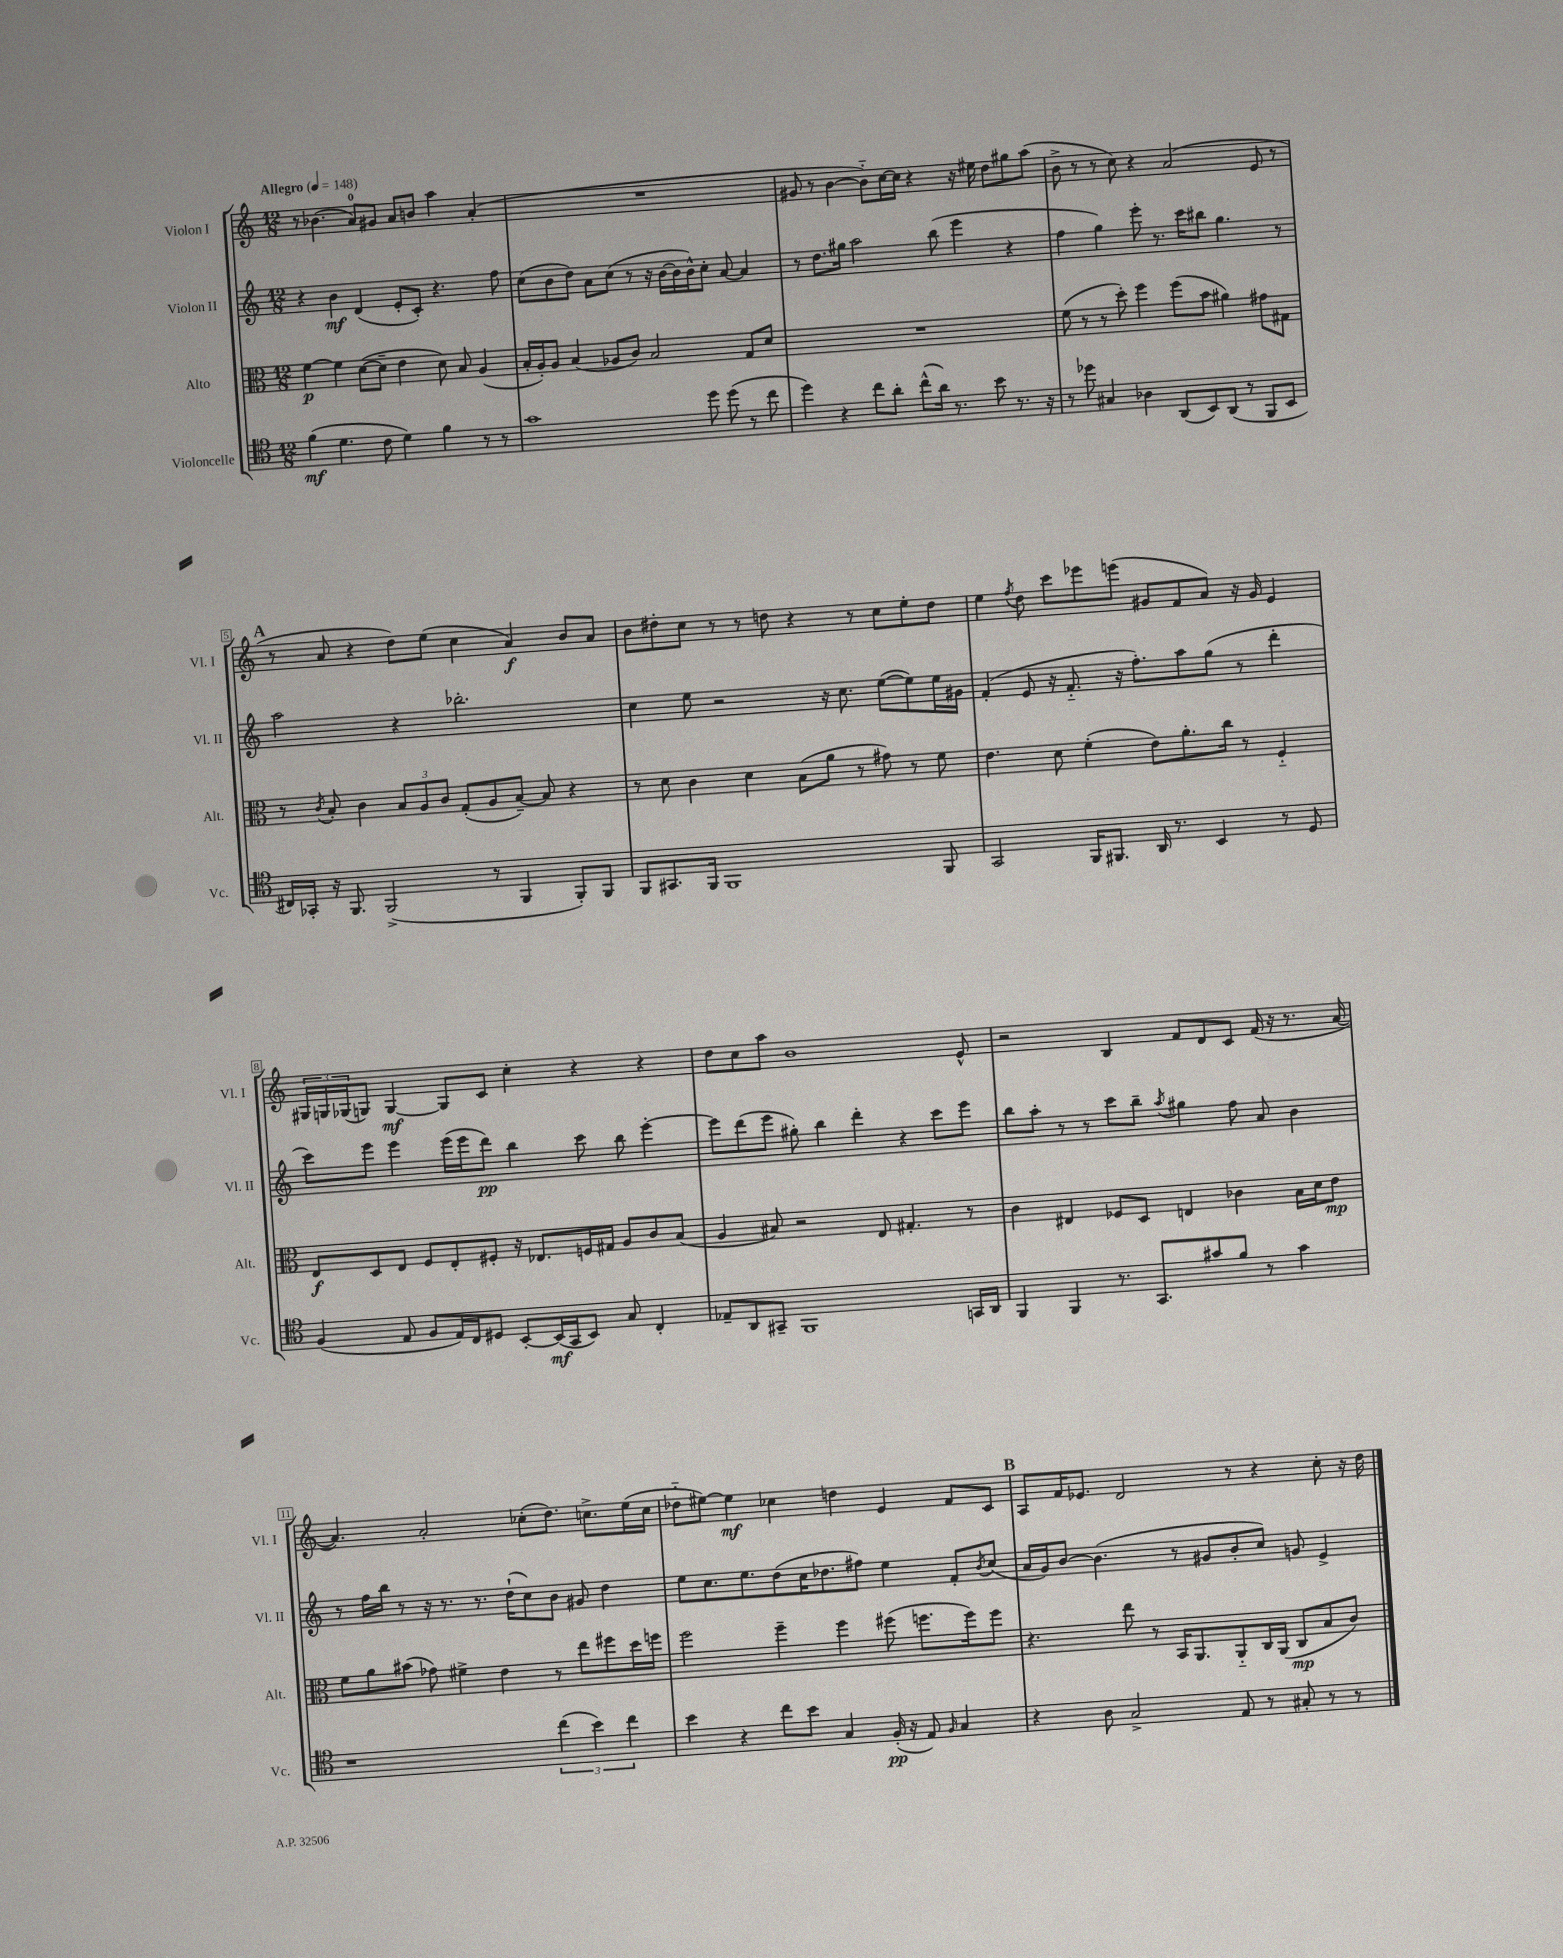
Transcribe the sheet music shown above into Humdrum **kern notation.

**kern	**kern	**kern	**kern
*staff4	*staff3	*staff2	*staff1
*clefC4	*clefC3	*clefG2	*clefG2
*k[]	*k[]	*k[]	*k[]
*M12/8	*M12/8	*M12/8	*M12/8
*MM148	*MM148	*MM148	*MM148
(4f	[4f	4r	8r
.	.	.	(4.b-
4.d	4f]	4b	.
.	([8d	(4d	8a)
8c	8d~]	.	8g#
4d)	4e	8e'	8a
.	.	8c')	8b
4f	8d)	4.r	4aa
.	8B	.	.
8r	(4A	.	(4a'
8r	.	8ff	.
=	=	=	=
1g	16B'	(8cc	1.r
.	16A')	.	.
.	8A	8b	.
.	(4B	8dd)	.
.	.	8a	.
.	8A-	(8cc	.
.	8c)	8r	.
.	2B	16r	.
.	.	[16b	.
.	.	16b]	.
.	.	16b^^)	.
8dd	.	8cc'	.
(8dd	.	[8a	.
8r	8G	4a]	.
8cc	8d	.	.
=	=	=	=
4dd)	1.r	8r	8g#
.	.	8.dd	8r
4r	.	.	[4b
.	.	16gg#	.
.	.	2aa	.
8cc	.	.	8b'~])
8a'	.	.	[16cc
.	.	.	16cc]
(8cc^^	.	.	4r
16a)	.	(8bb	.
8.r	.	.	.
.	.	4eee	16r
.	.	.	16ee#
8b	.	.	8dd
8.r	.	4r	8gg#
.	.	.	(8aa
16r	.	.	.
=	=	=	=
8r	(8f	4ff	8b^
8dd-	8r	.	8r
4G#	8r	4gg)	8r
.	8dd')	.	8cc)
4A-	4ff	8eee'	4r
.	.	8.r	.
(8AA	(8ff	.	(2a
.	.	16ccc	.
8BB)	8b	8bb#	.
(8AA	4a#)	4.gg	.
8r	.	.	.
8FF	8g#	.	8e
8BB	8G#	8r	8r
=	=	=	=
16C#)	8r	2aa	8r
16GG-'	.	.	.
.	8qc	.	.
16r	8B'	.	8a
8.FF	.	.	.
.	4c	.	4r
(2FF^	.	.	.
.	12B	4r	8dd)
.	12A	.	.
.	.	.	(8ee
.	12c	.	.
.	(8G'	2.bb-'	4cc
8r	8A	.	.
4FF	[8B~)	.	4a)
.	8B]	.	.
8FF')	4r	.	8b
8FF	.	.	8a
=	=	=	=
8FF	8r	4cc	8b
8.GG#	8d	.	8dd#'
.	4c	8ee	8cc
16FF	.	.	.
1FF	.	2r	8r
.	4d	.	8r
.	.	.	8dd
.	(8B	.	4r
.	8a	16r	.
.	.	8.cc	.
.	8r	.	8r
.	8g#)	([8ee	8cc
.	8r	8ee])	8ee'
8FF	8f	16ee	8dd
.	.	16g#	.
=	=	=	=
2GG	4.e	(4f'	4ee
.	.	.	8qff
.	.	8e	8dd
.	8d	16r	8ccc
.	.	8.f'~	.
16FF	(4f'	.	8eee-
8.FF#	.	.	.
.	.	16r	(8eee
.	.	8.ff')	.
16AA	8e)	.	8g#
8.r	.	.	.
.	8.a'	8aa	8f
4BB	.	(8gg	8a)
.	16cc	.	.
.	8r	8r	16r
.	.	.	16g#
8r	4F'~	4ddd'	4e
8D	.	.	.
=	=	=	=
(4F	8E	8ccc)	24G#
.	.	.	24G
.	.	.	(24G-
.	8D	8eee	8G)
8E	8E	4eee	[4G
8F	8F	.	.
16E)	8E'	(16eee	8G]
16C	.	16eee	.
8D#	8F#'	8ddd)	8c
[8BB'	16r	4bb	4cc'
.	8.E-	.	.
(16BB]	.	.	.
16GG	.	.	.
8BB)	16F	8ccc	4r
.	16G#	.	.
8G	8A	8bb	.
4C'	8c	[4eee'	4r
.	(8B	.	.
=	=	=	=
8E-~	4A	8eee]	8dd
8AA	.	(8ddd	8cc
8GG#~	8B#)	8eee	8aa
1FF	2r	8gg#')	1b
.	.	4bb	.
.	.	4ddd'	.
.	8E	.	.
.	4.G#'	4r	.
.	.	8ccc	.
16GG	8r	8eee	8e^^
16AA	.	.	.
=	=	=	=
4FF	4c	8bb	2r
.	.	8aa'	.
4FF	4E#	8r	.
.	.	8r	.
8.r	8F-	8ccc	4B
.	8D	8bb~	.
8.GG	.	.	.
.	.	8qaa	.
.	4E	4gg#	8f
8g#	.	.	8d
8f	4c-	8ff	8c
8r	.	8a	(16f
.	.	.	16r
4g#	16B	4b	8.r
.	16d	.	.
.	8e	.	.
.	.	.	[16a
=	=	=	=
1r	8f	8r	4.a])
.	8a	16ff	.
.	.	16bb	.
.	(8b#	8r	.
.	8g-)	16r	2a'
.	.	8.r	.
.	4f#^	.	.
.	.	8.r	.
.	4e	.	.
.	.	(16dd`	.
.	.	8cc)	(8cc-'
(6cc	8r	8b	8.dd)
.	8ee	8g#	.
6b)	.	.	.
.	.	.	8.cc^
.	8ff#	4dd	.
6cc	.	.	.
.	16dd	.	(16ee
.	16ff	.	16cc
=	=	=	=
4b	2ff	8ee	8dd-'~
.	.	8.cc	[8ee#)
4r	.	.	4ee#]
.	.	8.ee	.
8cc	4ff~	(8dd	4cc-
8b	.	16cc	.
.	.	8.dd-	.
4G	4ff	.	4dd
.	.	8ff#)	.
(16F'	(8ff#	4ee	4e
16r	.	.	.
8E)	8.ff	.	.
16qqF	.	.	.
4G	.	8f'	8f
.	16ff)	.	.
.	.	8qb	.
.	8ff	(8cc	8c
=	=	=	=
4r	4.r	16a	8A
.	.	16g)	.
.	.	[8b	16f
.	.	.	8.e-
8A	.	(4.b]	.
2G^	8ee	.	2d
.	8r	.	.
.	16BB	8r	.
.	8.AA	.	.
.	.	8g#	.
8E	8AA'~	8b'	8r
8r	16C	8cc)	4r
.	(16AA	.	.
8G#'	8C	8g	.
8r	8B	4e^	8cc'
8r	8c)	.	16r
.	.	.	16dd
==	==	==	==
*-	*-	*-	*-
